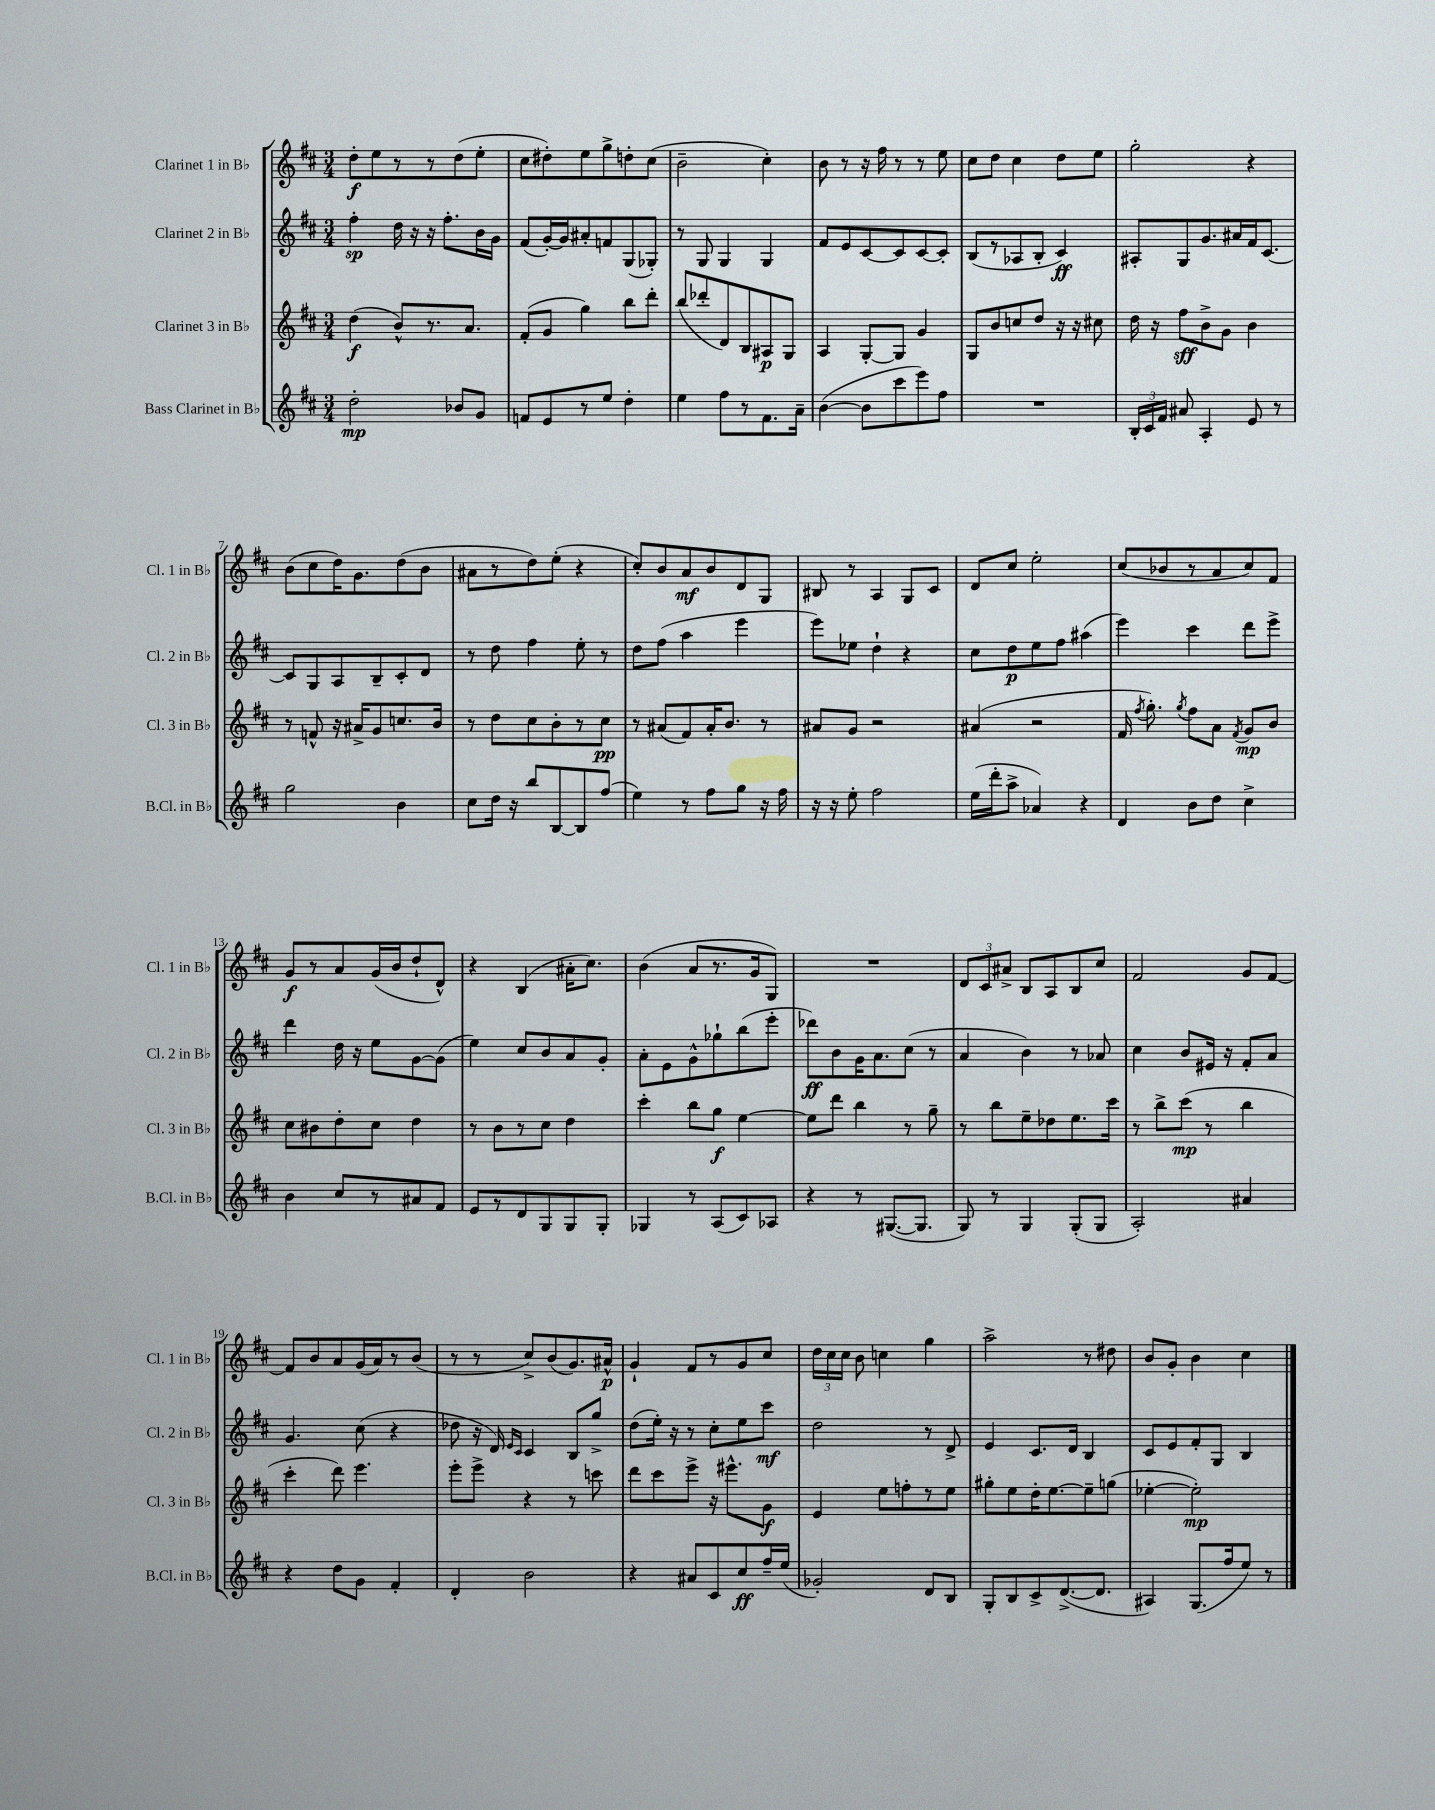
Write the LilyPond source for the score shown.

<<
\new StaffGroup <<
\new Staff = "s0" \with { instrumentName = "Clarinet 1 in Bb" shortInstrumentName = "Cl. 1 in Bb" } {
    \clef treble \key d \major \numericTimeSignature \time 3/4
    \autoBeamOff d''8[-.\f e''8 r8 r8 d''8( e''8]-. |
    cis''8[ dis''8-.) e''8 g''8-> d''8-. cis''8]( |
    b'2-- cis''4-.) |
    b'8 r8 r16 fis''16 r8 r8 e''8 |
    cis''8[ d''8] cis''4 d''8[ e''8] |
    g''2-. r4 |
    b'8[( cis''8 d''16) g'8. d''8( b'8] |
    ais'8[ r8 d''8) e''8]-.( r4 |
    cis''8[-.) b'8 a'8\mf b'8 d'8 g8] |
    bis8 r8 a4 g8[ cis'8] |
    d'8[ cis''8] e''2-. |
    cis''8[( bes'8 r8 a'8 cis''8) fis'8] |
    g'8[\f r8 a'8 g'16( b'16 d''8-! d'8]-^) |
    r4 b4( ais'16[-. cis''8.]) |
    b'4( a'8[ r8. g'16 g8]) |
    R2. |
    \tuplet 3/2 { d'8[ cis'8 ais'8]-> } b8[ a8 b8 cis''8] |
    fis'2 g'8[ fis'8]~ |
    fis'8[ b'8 a'8 g'16( a'16) r8 b'8]( |
    r8 r8 cis''8[->) b'8( g'8.) ais'16]-^\p |
    g'4-! fis'8[ r8 g'8 cis''8] |
    \tuplet 3/2 { d''16[ cis''16 cis''16] } b'8 c''4 g''4 |
    a''2-> r8 dis''8 |
    b'8[ g'8]-. b'4 cis''4 \bar "|." |
}
\new Staff = "s1" \with { instrumentName = "Clarinet 2 in Bb" shortInstrumentName = "Cl. 2 in Bb" } {
    \clef treble \key d \major \numericTimeSignature \time 3/4
    \autoBeamOff fis''4-.\sp d''16 r16 r16 fis''8.[-. b'16 g'16] |
    fis'8[( g'16~-.) g'16 ais'8-. f'8 g8( ges8]-.) |
    r8 g8 g4 g4 |
    fis'8[ e'8 cis'8~ cis'8 cis'8~ cis'8]-. |
    b8[( r8 aes8 b8]-. cis'4\ff) |
    ais8[-. g8 g'8. ais'16 fis'16 cis'8.]~ |
    cis'8[ g8 a8 b8-- cis'8-. d'8] |
    r8 d''8 fis''4 e''8-. r8 |
    d''8[ fis''8]( a''4 e'''4 |
    e'''8[) ees''8] d''4-! r4 |
    cis''8[ d''8\p e''8 fis''8] ais''4( |
    e'''4) cis'''4 d'''8[ e'''8]-> |
    d'''4 d''16 r16 e''8[ g'8~ g'8]( |
    e''4) cis''8[ b'8 a'8 g'8]-. |
    a'8[-. e'8 g'8-^ ges''8-! b''8( e'''8]-. |
    des'''8[\ff) b'8 g'16 a'8. cis''8]( r8 |
    a'4 b'4) r8 aes'8 |
    cis''4 b'8[ eis'16] r16 fis'8[-. a'8] |
    g'4. cis''8( r4 |
    des''8 r16 d'16) \grace { e'16[ cis'16] } cis'4 b8[ g''8]-> |
    d''8[( e''16]-.) r16 r8 cis''8[-. e''8 cis'''8]\mf |
    d''2 r8 d'8-> |
    e'4 cis'8.[ d'16] b4 |
    cis'8[ e'8 fis'8-. g8] b4 \bar "|." |
}
\new Staff = "s2" \with { instrumentName = "Clarinet 3 in Bb" shortInstrumentName = "Cl. 3 in Bb" } {
    \clef treble \key d \major \numericTimeSignature \time 3/4
    \autoBeamOff d''4\f( b'8[-^) r8. a'8.] |
    fis'8[-.( g'8] g''4) b''8[ d'''8]-. |
    b''8[( des'''8-. d'8) b8 ais8\p g8] |
    a4 g8[~-. g8] g'4 |
    g8[ b'8 c''8 d''8] r16 r16 cis''8 |
    d''16 r16 fis''8[\sff b'8-> g'8] b'4 |
    r8 f'8-^ r16 ais'16[-> g'8 c''8. b'16] |
    r8 d''8[ cis''8 b'8-. r8 cis''8]\pp |
    r8 ais'8[( fis'8) ais'16-. b'8.] r8 |
    ais'8[ g'8] r2 |
    ais'4( r2 |
    fis'16 \acciaccatura { fis''8 } g''8.-.) \acciaccatura { g''8 } fis''8[ a'8] \acciaccatura { fis'8 } g'8[\mp b'8] |
    cis''8[ bis'8 d''8-. cis''8] d''4 |
    r8 b'8[ r8 cis''8] d''4 |
    cis'''4-. b''8[ g''8]\f e''4~ |
    e''8[ d'''8] b''4 r8 g''8-- |
    r8 b''8[ e''8-- des''8 e''8. cis'''16] |
    r8 b''8[-> cis'''8]\mp( r8 b''4 |
    cis'''4-. d'''8) e'''4. |
    e'''8[-. e'''8]-> r4 r8 c'''8 |
    d'''8[ cis'''8 e'''8]-> r16 eis'''8.[-^ g'8]\f |
    e'4 e''8[ f''8-. r8 e''8] |
    gis''8[-. e''8 d''16-. e''8.~ e''8-- g''8]( |
    ees''4~-. ees''2-.\mp) \bar "|." |
}
\new Staff = "s3" \with { instrumentName = "Bass Clarinet in Bb" shortInstrumentName = "B.Cl. in Bb" } {
    \clef treble \key d \major \numericTimeSignature \time 3/4
    \autoBeamOff d''2-.\mp bes'8[ g'8] |
    f'8[ e'8 r8 e''8] d''4-. |
    e''4 fis''8[ r8 fis'8. a'16]-- |
    b'4~( b'8[ cis'''8 e'''8) fis''8] |
    R2. |
    \tuplet 3/2 { b16[-. cis'16 fis'16] } ais'8 a4-. e'8 r8 |
    g''2 b'4 |
    cis''8[ d''16] r16 b''8[ b8~ b8 fis''8]( |
    e''4) r8 fis''8[ g''8] r16 fis''16 |
    r16 r16 e''8-. fis''2 |
    e''16[( d'''16-. a''8]-> aes'4) r4 |
    d'4 b'8[ d''8] cis''4-> |
    b'4 cis''8[ r8 ais'8 fis'8] |
    e'8[ r8 d'8 g8 g8 g8]-. |
    ges4 r8 a8[( cis'8) aes8] |
    r4 r8 gis8.[~( gis8.] |
    g8) r8 g4 g8[-.( g8] |
    a2-.) ais'4 |
    r4 d''8[ g'8] fis'4-. |
    d'4-. b'2 |
    r4 ais'8[ cis'8 cis''8\ff fis''16-- e''16]( |
    ges'2-.) d'8[ b8] |
    g8[-. b8 cis'8-> d'8.~->( d'8.] |
    ais4) g8.[( fis''16 e''8]) r8 \bar "|." |
}
>>
>>
